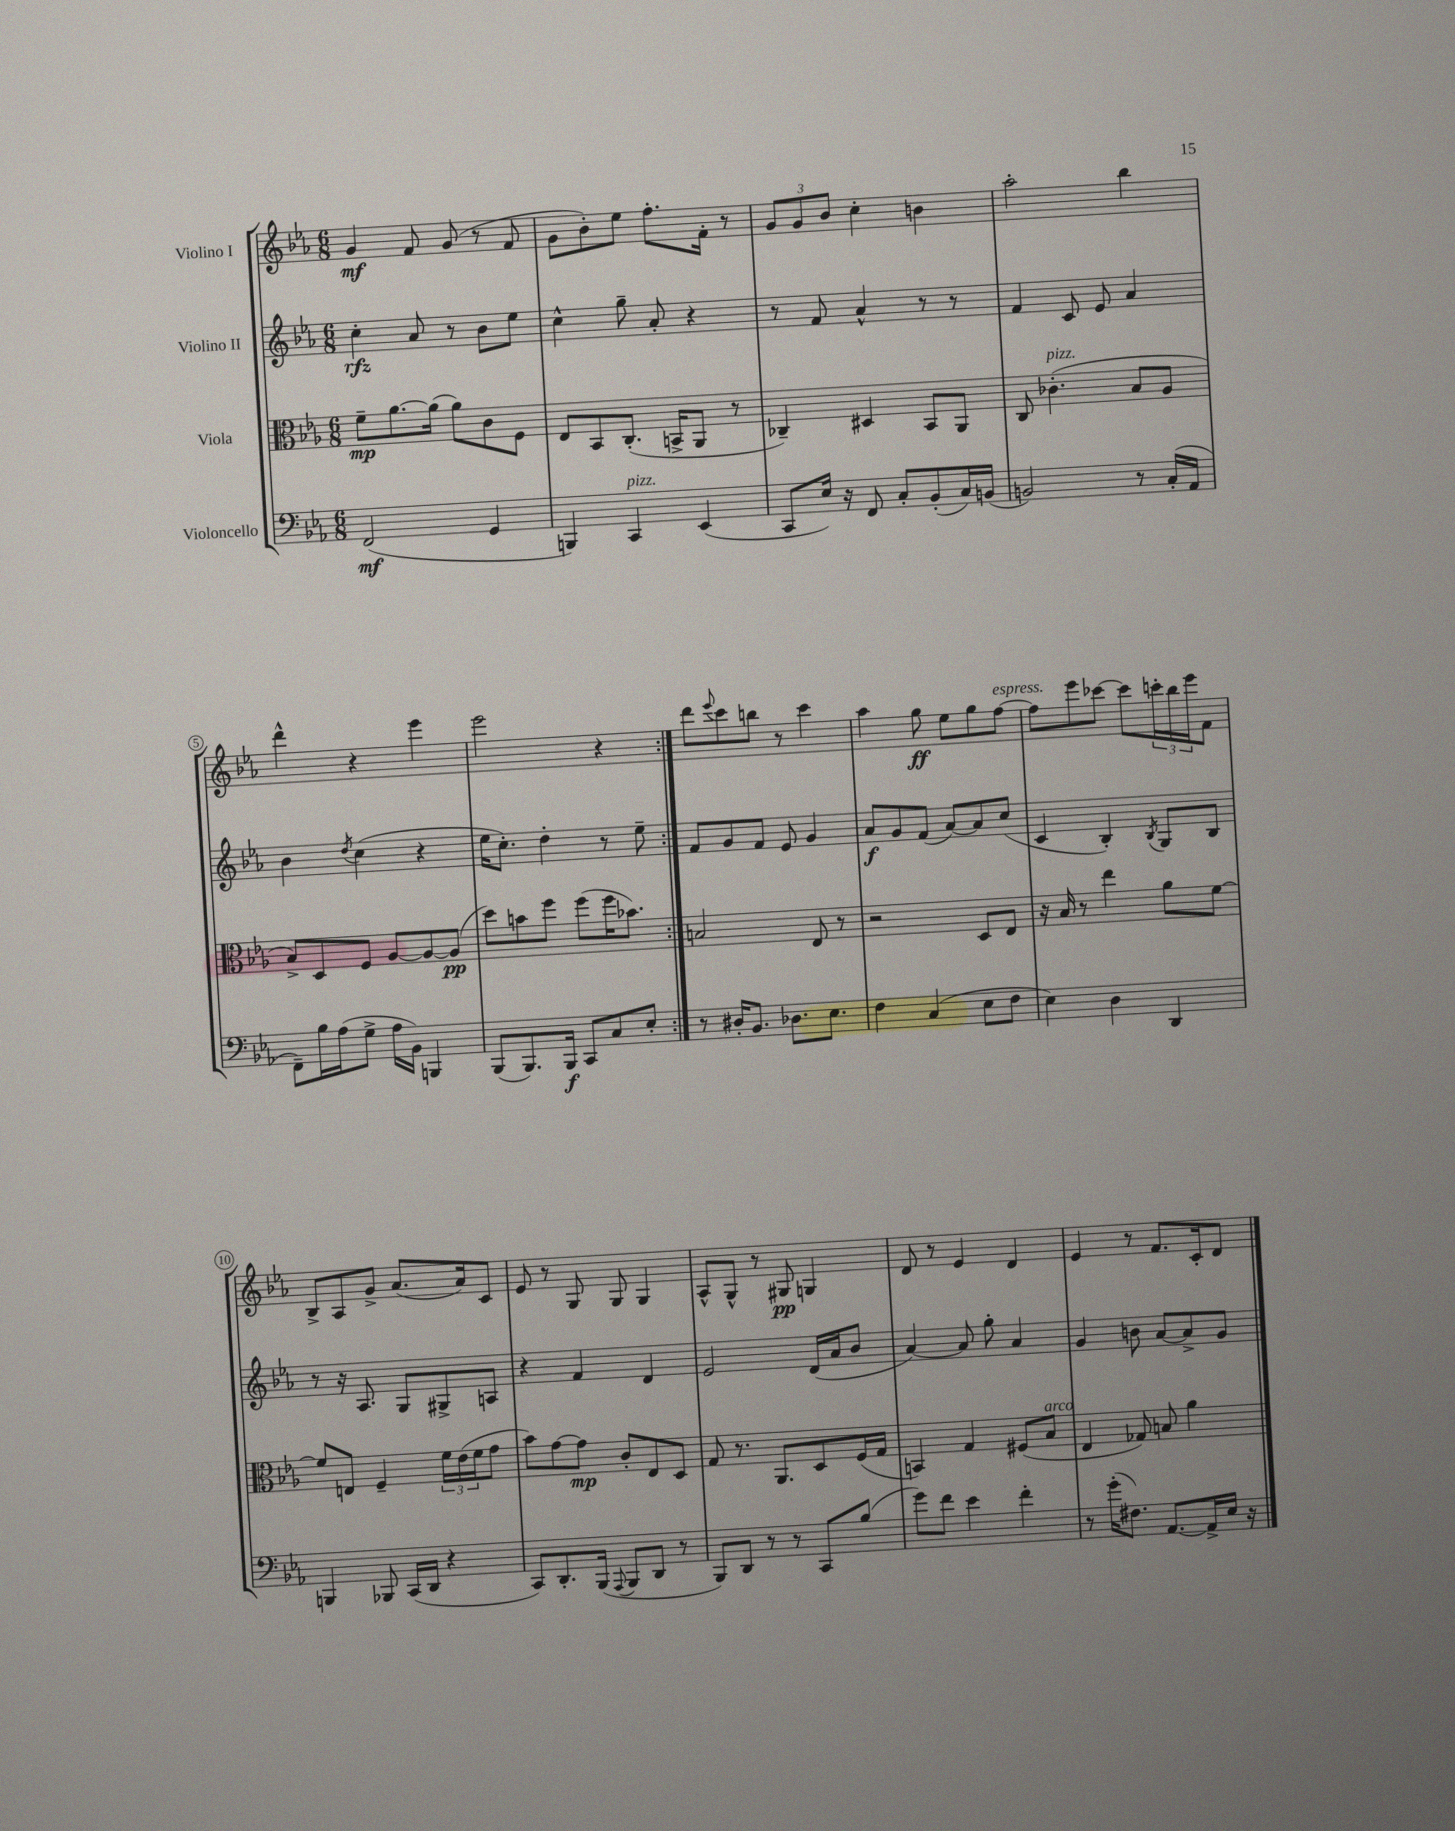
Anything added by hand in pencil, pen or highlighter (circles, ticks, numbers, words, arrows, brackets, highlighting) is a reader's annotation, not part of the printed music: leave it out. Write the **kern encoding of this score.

**kern	**kern	**kern	**kern
*staff4	*staff3	*staff2	*staff1
*clefF4	*clefC3	*clefG2	*clefG2
*k[b-e-a-]	*k[b-e-a-]	*k[b-e-a-]	*k[b-e-a-]
*M6/8	*M6/8	*M6/8	*M6/8
(2FF	8f~	4cc'	4g
.	[8.a-	.	.
.	.	8a-	8f
.	(16a-]	.	.
.	8a-)	8r	(8g
4GG	8c	8b-	8r
.	8F	8ee-	8f
=	=	=	=
4BBB)	8E-	4cc^^	8g
.	8BB-	.	8b-')
4CC	(8.C'	8gg~	8ee-
.	.	8a-'	8.ff'
.	16BB^	.	.
(4EE-	8AA-	4r	.
.	.	.	16f'
.	8r	.	8r
=	=	=	=
8CC	4C-~)	8r	12g
.	.	.	12g
16E-)	.	8f	.
.	.	.	12b-
16r	.	.	.
8FF	4D#	4a-^^	4cc'
8C'	.	.	.
(8BB-'	8BB-	8r	4b
16C)	8AA-	8r	.
(16BB	.	.	.
=	=	=	=
2BB)	8C	4f	2aa-'
.	(4.c-'	.	.
.	.	8c	.
.	.	8e-	.
8r	8B-	4a-	4bb-
(16C'	8A-	.	.
16AA-	.	.	.
=	=	=	=
8FF~)	8B-^)	4b-	4ddd^^
16B-	8D	.	.
(16A-	.	.	.
.	.	8qdd	.
8G^	8F	(4cc	4r
16A-	[8A-	.	.
16BB-)	.	.	.
4BBB	8A-_	4r	4eee-
.	(8A-]	.	.
=	=	=	=
(8BBB-	8dd)	16ee-	2eee-
.	.	8.cc')	.
8.BBB-)	8b	.	.
.	8ff	4dd'	.
16BBB-	.	.	.
8CC	(8ff	.	.
8C	16ff	8r	4r
.	8.b-)	.	.
8E-'	.	8ee-~	.
=:|!	=:|!	=:|!	=:|!
8r	2B	8f	8ddd
.	.	.	8qqeee-
16D#'	.	8g	8ccc
8.BB-	.	.	.
.	.	8f	8bb
8.D-	.	8e-	8r
.	8E-	4g	4ccc
8.E-	.	.	.
.	8r	.	.
=	=	=	=
4F	2r	8a-	4aa-
.	.	8g	.
(4C	.	(8f	8gg
.	.	[8a-)	8ee-
8E-	8D	8a-]	8gg
8F	8E-	(8cc	[8ff
=	=	=	=
4E-)	16r	4c	8ff]
.	16B-	.	.
.	8r	.	8eee-
4D	4ee-	4B-')	[8ccc-
.	.	.	8ccc-]
.	.	8qB-	.
4DD	8a-	8G	24ccc'
.	.	.	24bb-
.	.	.	24eee-
.	[8f	8B-	8f
=	=	=	=
4BBB	8f]	8r	8B-^
.	8E	16r	8A-
.	.	8.A-	.
8BBB-	4F~	.	8g^
(16CC	.	8G	(8.a-
16DD	.	.	.
4r	24f	8G#^	.
.	(24e-	.	.
.	.	.	16a-)
.	24f	.	.
.	8g	8A	8c
=	=	=	=
8CC)	8b-)	4r	8e-
8.DD'	[8g	.	8r
.	8g]	4f	8G
(16BBB-	.	.	.
8qqAAA-	.	.	.
8BBB-	8c'	.	8G
8DD	8E-	4d	4G
8r	8D	.	.
=	=	=	=
8BBB-)	8G	2e-	8A-^^
8DD	8.r	.	8G^^
8r	.	.	8r
.	8.AA-	.	.
8r	.	.	8G#
8CC	8D	(16d	4G
.	.	16a-	.
(8B-	(16F	8b-	.
.	16G	.	.
=	=	=	=
8g)	4BB)	[4a-)	8d
8f	.	.	8r
4e-	4G	8a-]	4e-
.	.	8gg'	.
4f'	(8F#	4a-	4d
.	8B-	.	.
=	=	=	=
8r	4E-	4g	4e-
(16g'	.	.	.
8.F#)	.	.	.
.	8G-)	8b	8r
[8.AA-	8B	[8a-	8.f
.	4a-	8a-^]	.
16AA-^]	.	.	16c'
16E-	.	8g	8d
16r	.	.	.
==	==	==	==
*-	*-	*-	*-
